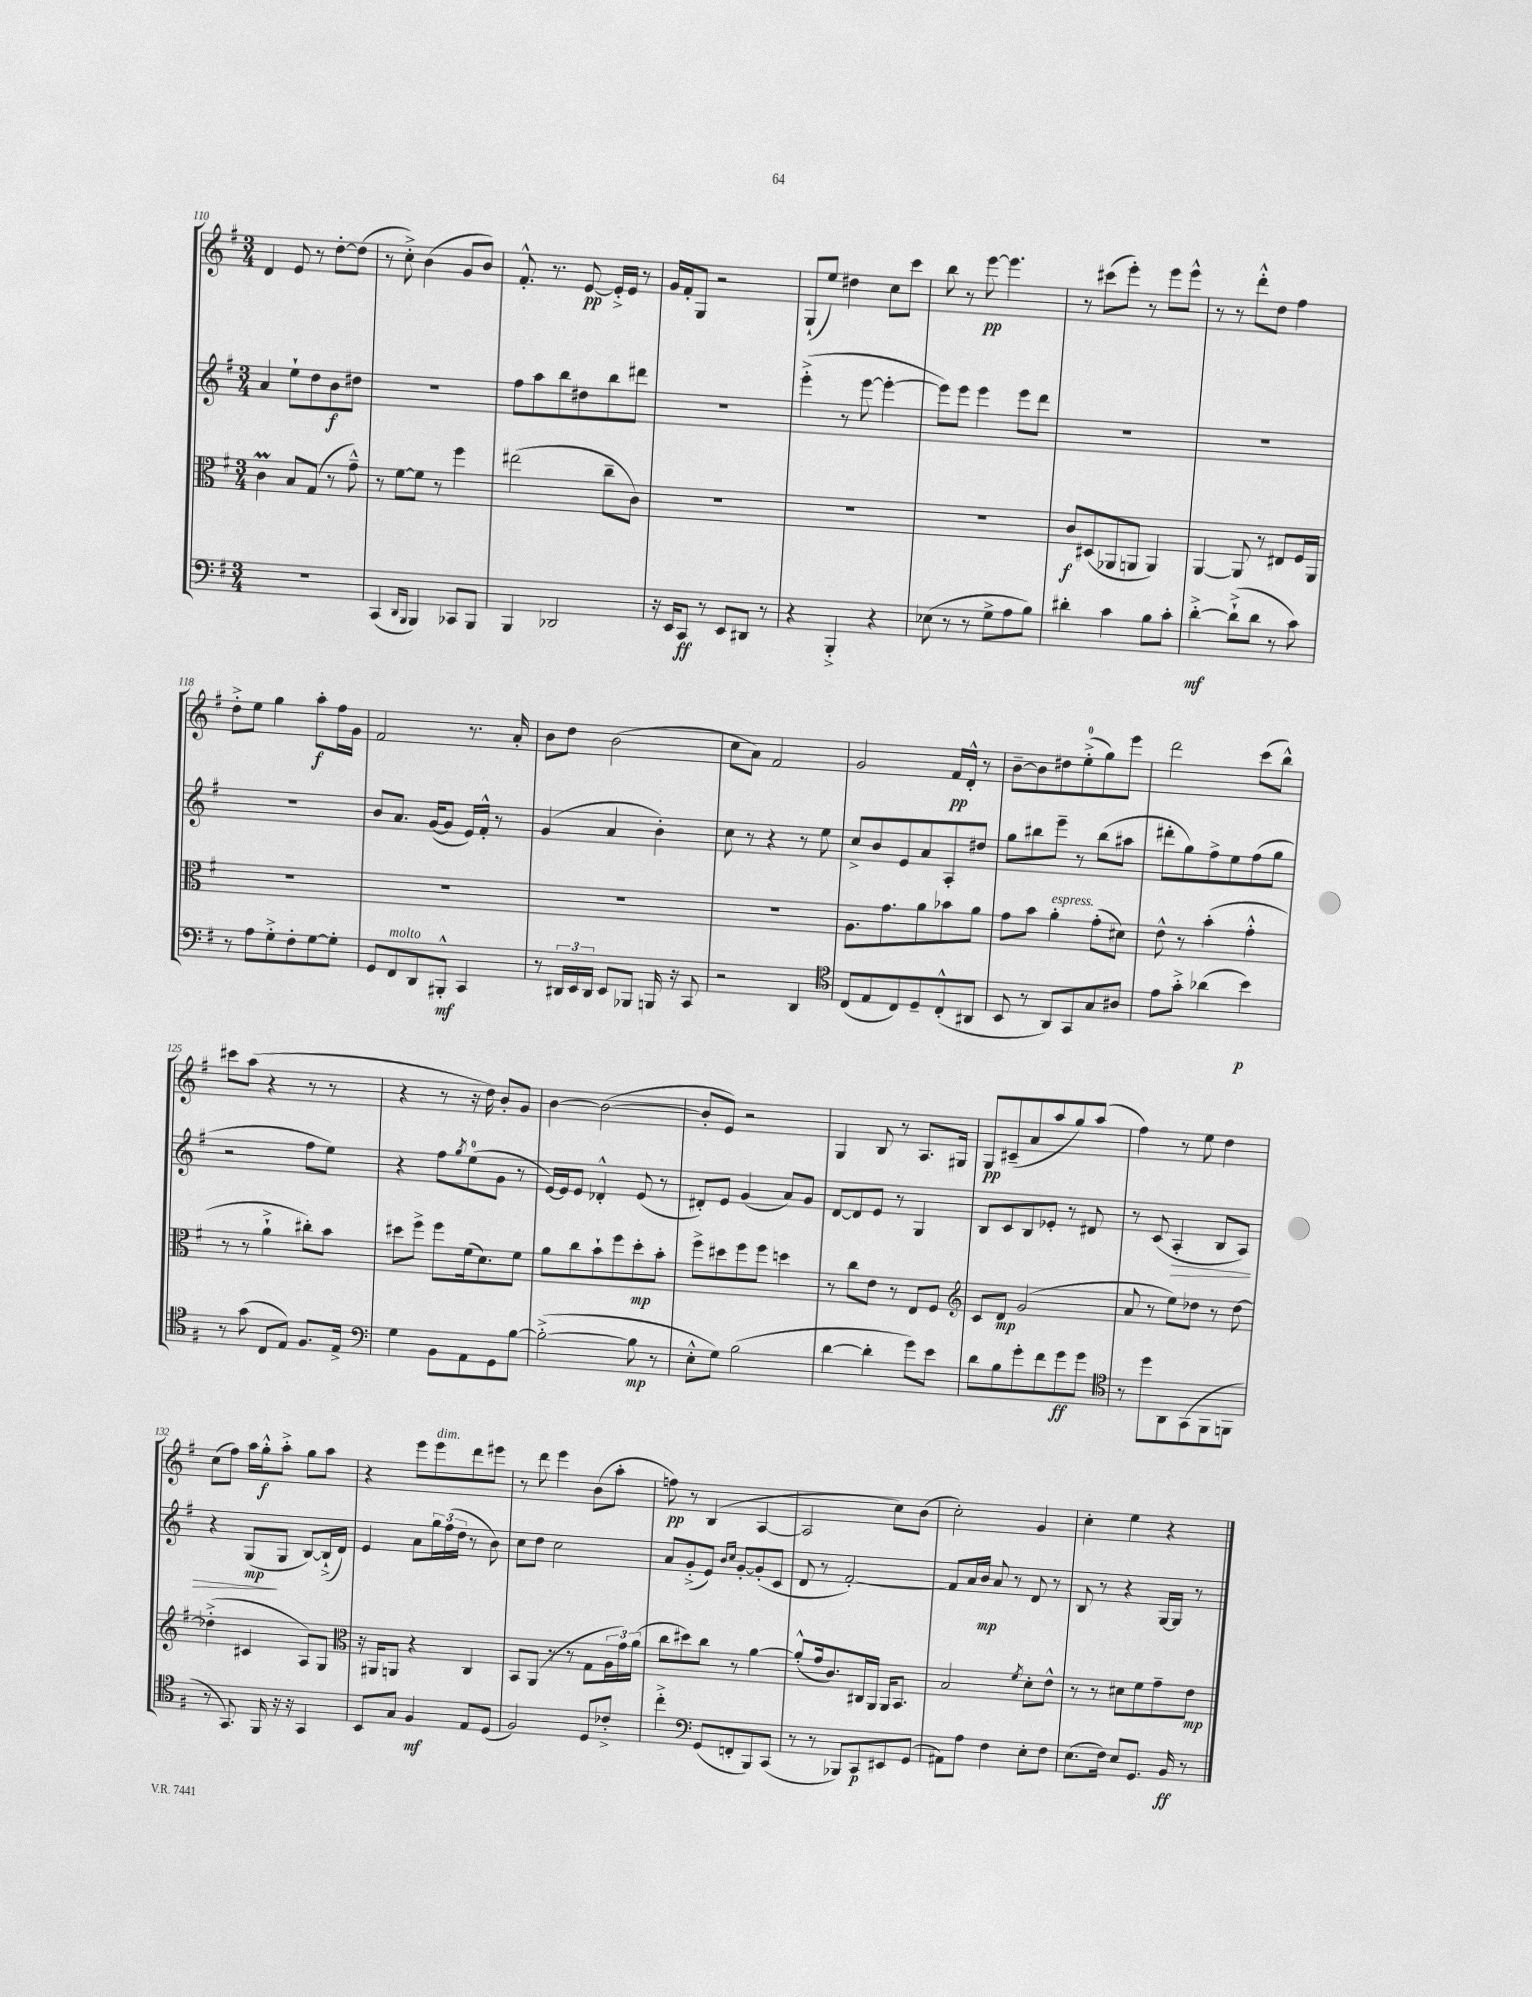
<<
\new StaffGroup <<
\new Staff = "s0" {
    \clef treble \key g \major \numericTimeSignature \time 3/4
    d'4 e'8 r8 d''8~-. d''8( |
    r8 c''8-.->) b'4( g'8 b'8) |
    fis'8.-.-^ r8. e'8~\pp e'16-.-> e'16 r8 |
    g'16 fis'16-. g8 r2 |
    g8-!( e''8) dis''4 c''8 c'''8 |
    b''8 r8 e'''8~\pp e'''4. |
    r8 cis'''8( e'''8-.) r8 e'''8 e'''8-^ |
    r8 r8 d'''8-.-^ d''8 fis''4 |
    d''8-.-> e''8 g''4 a''8-.\f fis''16 g'16 |
    fis'2 r8. a'16-. |
    b'8 d''8 b'2( |
    c''8 a'8) fis'2 |
    g'2 fis'16\pp d'16-.-^ r8 |
    b'8~-- b'8 dis''8 e''8-0-.->( g''8) e'''8 |
    d'''2 c'''8( b''8-^) |
    cis'''8 a''8( r4 r8 r8 |
    r4 r8 r16 d''16) b'8-. g'8 |
    b'4~ b'2~( |
    b'8-. e'8) r2 |
    g4 b8 r8 a8. gis16 |
    g8\pp cis'8--( a'8 a''8 g''8) a''8( |
    fis''4) r8 e''8 d''4 |
    c''8( fis''8) a''16 g''16-.-^\f a''8-.-> g''8 a''8 |
    r4 e'''8 e'''8^\markup { \italic "dim." } d'''8 eis'''8 |
    r8 d'''8 e'''4 b'8( a''8-. |
    f''8\pp) r8 b4( a4~ |
    a2 c''8) b'8( |
    c''2-.) g'4 |
    c''4-. e''4 r4 \bar "|." |
}
\new Staff = "s1" {
    \clef treble \key g \major \numericTimeSignature \time 3/4
    a'4 e''8-! d''8 b'8\f dis''8 |
    R2. |
    fis''8 a''8 b''8 dis''8 b''8 dis'''8 |
    R2. |
    e'''4-.->( r8 e'''8~ e'''4~-. |
    e'''8) e'''8 e'''4 e'''8 d'''8 |
    R2. |
    R2. |
    R2. |
    b'8 a'8. g'16~( g'8 e'16) fis'16-.-^ r8 |
    g'4( a'4 b'4-.) |
    c''8 r8 r4 r8 e''8 |
    c''8-> b'8 e'8 a'8 a8-. dis''8 |
    g''8 bis''8 e'''8-- r8 bis''8( ais''8 |
    dis'''8-. g''8) fis''8-> e''8 fis''8( g''8 |
    r2 fis''8 e''8) |
    r4 fis''8 \acciaccatura { g''8 } e''8-0( g'8 r8 |
    e'16~) e'16 e'8 des'4-.-^ e'8( r8 |
    dis'8-.) e'8 g'4( a'8) g'8 |
    d'8~ d'8 e'8 r8 g4 |
    b8 c'8 b8 ees'8-. r8 dis'8 |
    r8 c'8( a4-.\> b8 a8) |
    r4 g8\mp\!( g8 b8~) b16-!->( d'16) |
    e'4 a'8 \tuplet 3/2 { g''16 fis''16( d''16 } r8 b'8) |
    c''8 d''8 c''2 |
    a'8 g'8-.->( e'8) \grace { b'16 c''16 } g'8~-. g'8-.( c'8 |
    d'8 r8 fis'2~-.) |
    fis'8 a'16 b'16\mp a'8 r8 d'8 r8 |
    b8 r8 r4 g16~ g16 r8 \bar "|." |
}
\new Staff = "s2" {
    \clef alto \key g \major \numericTimeSignature \time 3/4
    c'4\prall b8 g8( r8 g'8---^) |
    r8 fis'8~ fis'8 r8 fis''4 |
    eis''2( c''8-- c'8) |
    R2. |
    R2. |
    R2. |
    c'8\f dis8( aes,8 a,8 a,4) |
    a,4~ a,8 r8 eis8 fis16 a,16 |
    R2. |
    R2. |
    R2. |
    R2. |
    a8. g'8. a'8 bes'8 a'8 |
    g'8 b'8 a'4-.^\markup { \italic "espress." } g'8-.( dis'8) |
    e'8-^ r8 b'4-.( g'4-.-^ |
    r8 r8 a'4-!-> cis''8-.) b'8 |
    dis''8 fis''8-> fis''8 fis'16( d'8.) fis'8 |
    a'8 c''8 b'8-! fis''8 d''8-.\mp b'8-. |
    fis''8-> dis''8 fis''8 fis''8 d''4 |
    r8 c''8 e'8 r8 e8 fis8 |
    \clef treble c'8 d'8\mp g'2( |
    a'8 r8 e''8) des''8 r8 des''8~ |
    des''4-.->( cis'4 a8) g8 |
    \clef alto r16 ais,16 a,8 r4 c4 |
    b,8 a,8( r8 r8 g8 \tuplet 3/2 { a16 g'16) a'16( } |
    c''8 dis''8) c''8 r8 a'4~ |
    a'8-.-^( g'16 c'8.) cis16 a,16 a,16 b,8. |
    b2 \acciaccatura { fis'8 } d'8-. e'8-^ |
    r8 r8 dis'8 fis'8 g'8-- e'8\mp \bar "|." |
}
\new Staff = "s3" {
    \clef bass \key g \major \numericTimeSignature \time 3/4
    R2. |
    c,4( \grace { d,16 b,,16 } b,,4) ces,8 b,,8 |
    b,,4 des,2 |
    r16 e,16 c,8\ff r8 e,8 dis,8 r8 |
    r4 b,,4-.-> r4 |
    ees8( r8 r8 g8-> a8 b8) |
    dis'4-. c'4 b8 c'8-. |
    d'4~-.->\mf d'8-!->( d'8 r8 c'8) |
    r8 a8 g8-.-> fis8-. g8~ g8-. |
    g,8 fis,8^\markup { \italic "molto" } d,8 bis,,8-.-^\mf c,4 |
    r8 \tuplet 3/2 { dis,16 e,16 dis,16 } e,8 bes,,8 b,,16 r16 c,8 |
    r2 d,4 |
    \clef tenor c8( e8 c8) d8-- c8-.-^( ais,8 |
    b,8 r8 a,8) g,8 g8 ais8 |
    e'8 g'8-.-> aes'4( b'4\p) |
    r8 g'8( c8 e8) fis8. e16-> |
    \clef bass g4 b,8 a,8 g,8 b8~ |
    b2~-.->( b8\mp r8 |
    e8-.-^ g8) b2( |
    d'4~ d'4-. g'8) e'8 |
    d'8 b8 g'8-. fis'8 g'8\ff g'8 |
    \clef tenor r8 d''8 a,8 g,8( fis,8 f,8 |
    r8 g,8.) fis,16 r16 r16 g,4 |
    b,8 g8 fis4\mf e8 d8( |
    fis2) d8 ces'8-.-> |
    c''4-.-> \clef bass g,8( f,8-. b,,8) c,8( |
    r8 r8 bes,,8) c,8\p eis,8 g,8( |
    ais,8) a8 fis4 e8-. fis8 |
    e8.( fis16) e8 g,8. b,16\ff r8 \bar "|." |
}
>>
>>
\layout { \context { \Score currentBarNumber = #110 } }
